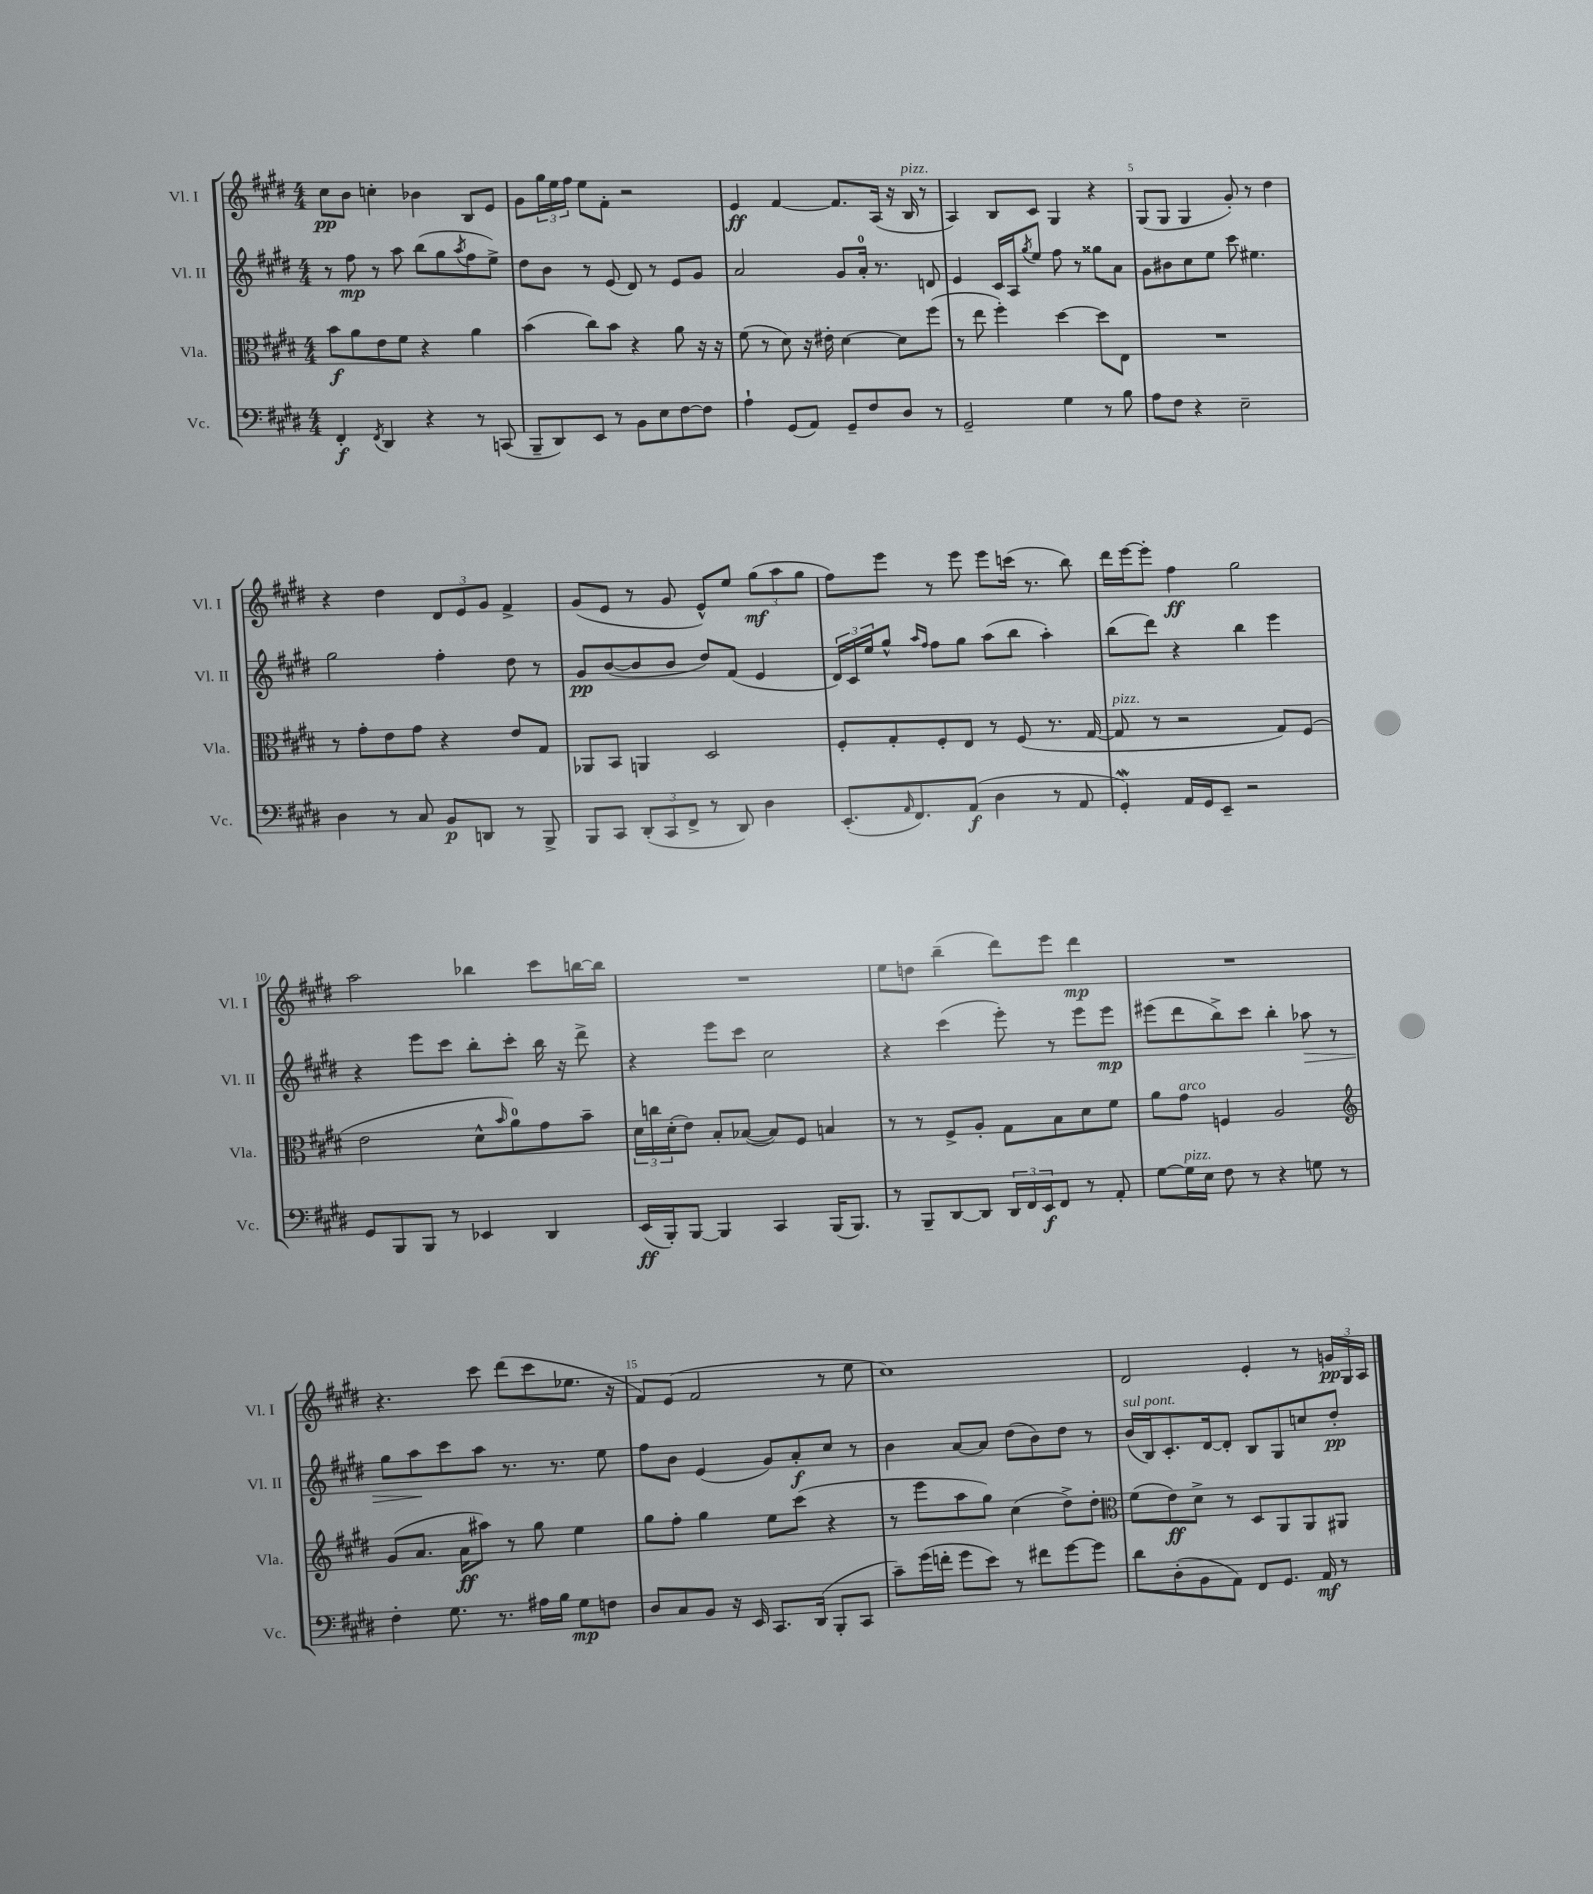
<<
\new StaffGroup <<
\new Staff = "s0" \with { instrumentName = "Vl. I" shortInstrumentName = "Vl. I" } {
    \clef treble \key e \major \numericTimeSignature \time 4/4
    cis''8\pp b'8 c''4-. bes'4 b8 e'8 |
    gis'8 \tuplet 3/2 { gis''16 e''16 fis''16 } e''8 fis'8-. r2 |
    e'4\ff fis'4~ fis'8. a16( r16 b16^\markup { \italic "pizz." } r8 |
    a4) b8 cis'8 gis4 r4 |
    gis8( gis8 gis4 gis'8-.) r8 dis''4 |
    r4 dis''4 \tuplet 3/2 { dis'8 e'8 gis'8 } fis'4-> |
    gis'8( e'8 r8 gis'8 e'8-^) e''8 \tuplet 3/2 { gis''8\mf( a''8 gis''8 } |
    fis''8) e'''8 r8 e'''8 e'''8 c'''16( r8. b''8) |
    dis'''16 e'''16~ e'''8-. fis''4\ff gis''2 |
    a''2 bes''4 cis'''8 b''16~ b''16 |
    R1 |
    e''8 d''8 b''4--( dis'''8) e'''8 dis'''4\mp |
    R1 |
    r4. cis'''8 dis'''8( cis'''8 ees''8. r16 |
    fis'8) e'8( fis'2 r8 e''8 |
    cis''1) |
    dis'2 e'4-. r8 \tuplet 3/2 { g'16\pp gis16 a16 } \bar "|." |
}
\new Staff = "s1" \with { instrumentName = "Vl. II" shortInstrumentName = "Vl. II" } {
    \clef treble \key e \major \numericTimeSignature \time 4/4
    r8 fis''8\mp r8 a''8 b''8( gis''8 \acciaccatura { a''8 } fis''8 e''8->) |
    dis''8 b'8 r8 e'8( dis'8) r8 e'8 gis'8 |
    a'2 gis'8 a'16-0-. r8. d'8 |
    e'4 cis'16 a16 \acciaccatura { gis''8 } e''8 fis''8 r8 gisis''8 a'8 |
    gis'8 bis'8 cis''8 e''8 cis'''8 eis''4. |
    gis''2 fis''4-. dis''8 r8 |
    gis'8\pp b'8~( b'8 b'8 dis''8) fis'8( e'4 |
    \tuplet 3/2 { dis'16) cis'16 e''16 } gis''8-^ \grace { a''16 fis''16 } fis''8 gis''8 a''8( b''8 a''4-.) |
    b''8( dis'''8) r4 b''4 e'''4 |
    r4 e'''8 cis'''8 b''8-. cis'''8-. b''16 r16 dis'''8-> |
    r4 e'''8 cis'''8 cis''2 |
    r4 cis'''4( e'''8-.) r8 e'''8 e'''8\mp |
    eis'''8( dis'''8 b''8->) cis'''8 b''4-. aes''8\> r8 |
    gis''8 a''8\! cis'''8 a''8 r8. r8. e''8 |
    fis''8 b'8 e'4( gis'8) a'8-.\f cis''8 r8 |
    b'4 a'8~ a'8 dis''8( b'8) dis''8 r8 |
    b'16^\markup { \italic "sul pont." }( b16) cis'8.-. dis'16~ dis'8-. b8 gis8 c''8 dis''8-.\pp \bar "|." |
}
\new Staff = "s2" \with { instrumentName = "Vla." shortInstrumentName = "Vla." } {
    \clef alto \key e \major \numericTimeSignature \time 4/4
    b'8\f a'8 e'8 fis'8 r4 a'4 |
    b'4( cis''8) b'8 r4 a'8 r16 r16 |
    fis'8( r8 dis'8) r16 eis'16-. dis'4~ dis'8 fis''8( |
    r8 e''8 fis''4-.) dis''4~ dis''8 e8 |
    R1 |
    r8 gis'8-. e'8 gis'8 r4 e'8 gis8 |
    aes,8 b,8 a,4 dis2 |
    fis8-. gis8-. fis8-. e8 r8 fis8( r8. gis16~ |
    gis8^\markup { \italic "pizz." } r8 r2 gis8) fis8( |
    e'2 dis'8-^ \grace { b'16 } a'8-0) gis'8 b'8-- |
    \tuplet 3/2 { dis'16 c''16 dis'16-.( } e'8) b8-. bes8~( bes8) fis8 b4 |
    r8 r8 fis8-> a8-. gis8 b8 dis'8 fis'8 |
    a'8 gis'8^\markup { \italic "arco" } f4 a2 |
    \clef treble gis'8( a'8. a'16\ff ais''8) r8 gis''8 e''4 |
    gis''8 fis''8-. gis''4 e''8 cis'''8( r4 |
    r8 e'''8 a''8 gis''8) cis''4( dis''8->) dis''8-. |
    \clef alto fis'8( e'8\ff) dis'8-> r8 dis8 a,8 a,8 ais,8 \bar "|." |
}
\new Staff = "s3" \with { instrumentName = "Vc." shortInstrumentName = "Vc." } {
    \clef bass \key e \major \numericTimeSignature \time 4/4
    fis,4-.\f \acciaccatura { fis,8 } dis,4 r4 r8 c,8( |
    b,,8-- dis,8) e,8 r8 b,8 e8 fis8~ fis8 |
    a4-! gis,8( a,8) gis,8-- fis8 dis8 r8 |
    gis,2-- gis4 r8 b8 |
    a8 fis8 r4 e2-- |
    dis4 r8 cis8 b,8\p d,8 r8 b,,8-> |
    b,,8 cis,8 \tuplet 3/2 { dis,8-.( cis,8 fis,8-> } r8 dis,8) dis4 |
    e,8.-.( \grace { a,16 } fis,8.) a,8\f( dis4 r8 a,8 |
    gis,4-.\mordent) a,16 gis,16 e,8-- r2 |
    gis,8 b,,8 b,,8 r8 ees,4 dis,4 |
    e,16\ff( b,,16-.) b,,8~ b,,4 cis,4 b,,16( b,,8.) |
    r8 b,,8-- dis,8~ dis,8 \tuplet 3/2 { dis,16 fis,16 e,16\f } fis,8 r8 a,8-. |
    gis8~ gis16^\markup { \italic "pizz." } e16 fis8 r8 r4 g8 r8 |
    fis4-. gis8. r8. ais16 b16 gis8\mp f8 |
    dis8 cis8 b,8 r16 e,16 cis,8. dis,16( b,,8-. cis,8 |
    cis'8--) gis'16( f'16-. gis'8 e'8) r8 fis'8 gis'8~ gis'8 |
    dis'8 dis8-.( b,8 a,8) fis,8 gis,8. a,16\mf r8 \bar "|." |
}
>>
>>
\layout { \context { \Score \override BarNumber.break-visibility = ##(#f #t #t) barNumberVisibility = #(every-nth-bar-number-visible 5) } }
